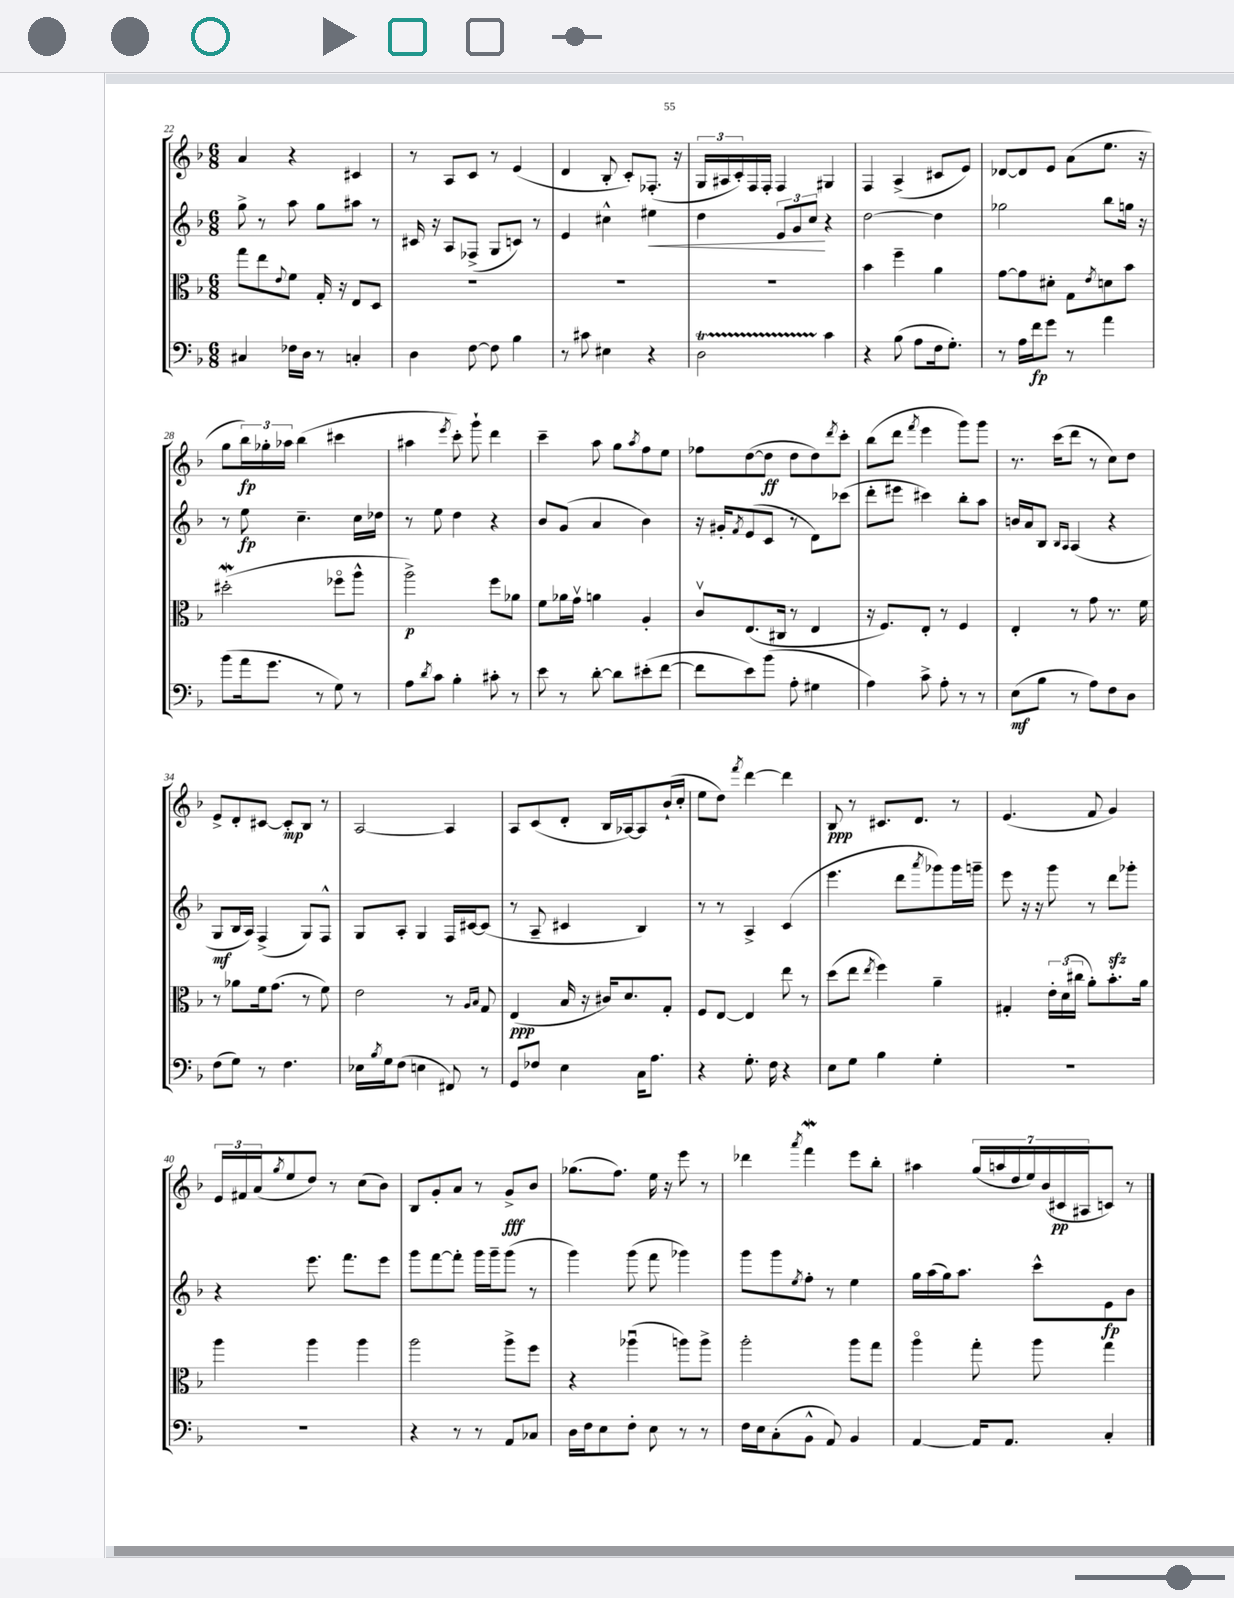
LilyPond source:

<<
\new StaffGroup <<
\new Staff = "s0" {
    \clef treble \key f \major \numericTimeSignature \time 6/8
    a'4 r4 cis'4 |
    r8 a8 c'8 r8 e'4( |
    d'4 bes8-. c'8-.) fes8.-.( r16 |
    \tuplet 3/2 { g16 ais16 c'16-.) } f16 f16-. f4 gis4 |
    f4 a4->( cis'8 e'8) |
    des'8~ des'8 e'8 a'8( e''8. r16 |
    g''8 \tuplet 3/2 { bes''16\fp) ges''16-. aes''16 } bes''4( cis'''4 |
    ais''4 \acciaccatura { e'''8 } c'''8-.) g'''8-! d'''4 |
    c'''4-- a''8 g''8 \acciaccatura { a''8 } f''8 e''8 |
    fes''8 d''8~( d''8\ff d''8 d''8) \acciaccatura { d'''8 } c'''8-. |
    bes''8( d'''8 \acciaccatura { f'''8 } e'''4 g'''8) g'''8 |
    r8. c'''16( d'''8 r8 c''8) d''8 |
    e'8-> d'8-. cis'8~ cis'8-.\mp bes8 r8 |
    a2~ a4 |
    a8 c'8( d'8-. bes16 aes16~) aes8 bes'16-!( c''16-. |
    e''8 d''8) \acciaccatura { f'''8 } d'''4~ d'''4 |
    bes8\ppp r8 cis'8. d'8. r8 |
    e'4.( f'8 g'4) |
    \tuplet 3/2 { e'16 fis'16 a'16( } \acciaccatura { g''8 } e''8 d''8) r8 c''8( bes'8) |
    bes8 g'8-. a'8 r8 g'8->\fff bes'8 |
    ges''8.( f''8.) e''16 r16 e'''8 r8 |
    des'''4 \acciaccatura { a'''8 } f'''4\mordent e'''8 bes''8-. |
    ais''4 \tuplet 7/4 { g''16( a''16 d''16 e''16) bes'16( cis'16\pp ais16 } c'8) r8 \bar "|." |
}
\new Staff = "s1" {
    \clef treble \key f \major \numericTimeSignature \time 6/8
    g''8-> r8 a''8 g''8 ais''8 r8 |
    cis'16 r16 a8 fes8->( g8 c'8) r8 |
    e'4 cis''4-^ eis''4\< |
    d''4 \tuplet 3/2 { e'8 g'8 c''8\! } r4 |
    d''2~ d''4 |
    ges''2 bes''8 g''16 r16 |
    r8 e''8\fp c''4.-- c''16 des''16 |
    r8 e''8 d''4 r4 |
    bes'8 g'8( a'4 bes'4) |
    r16 gis'16-. \acciaccatura { f'8 } e'8( c'8 r8 d'8) ces'''8( |
    d'''8-. eis'''8 cis'''4) bes''8-. a''8 |
    b'16 a'16 bes8 \grace { bes16 a16 } a4( r4 |
    g8\mf bes16 a16) f4->( g8) f8-^ |
    g8 a8-. g4 f16 cis'16~ cis'8( |
    r8 a8-- cis'4 bes4) |
    r8 r8 a4-> c'4( |
    e'''4. d'''8 \acciaccatura { a'''8 } ges'''8) ges'''16 g'''16-- |
    e'''8 r16 r16 g'''8 r8 d'''8\sfz ges'''8-. |
    r4 e'''8. f'''8. e'''8 |
    g'''8 f'''8~ f'''8-. g'''16 g'''16-- g'''8( r8 |
    g'''4) g'''8( f'''8 ges'''4) |
    g'''8 g'''8 \acciaccatura { e''8 } f''8-. r8 e''4 |
    g''16 a''16( g''16) a''8. c'''8-^ e'8\fp bes'8 \bar "|." |
}
\new Staff = "s2" {
    \clef alto \key f \major \numericTimeSignature \time 6/8
    g''8 e''8 \appoggiatura { e'8 } f'8 g16-. r16 e8 d8 |
    R2. |
    R2. |
    R2. |
    bes'4 f''4-- a'4 |
    g'8~ g'8 dis'8-. g8 \acciaccatura { e'8 } d'8 bes'8 |
    dis''2-.\mordent( fes''8\flageolet a''8-^ |
    a''2->\p) f''8 aes'8 |
    f'8 aes'16 g'16\upbow a'4 a4-. |
    c'8\upbow e8.( cis16 r8 e4 |
    r16 f8.) e8-. r8 f4 |
    e4-. r8 g'8 r8. f'16 |
    r8 aes'8 f'16 g'8.( r8 f'8) |
    e'2 r8 \grace { a16 bes16 } g8 |
    e4\ppp( bes16 r16 cis'16) d'8. g8-. |
    f8 e8~ e4 e''8 r8 |
    d''8( e''8 \acciaccatura { e''8 } f''4) a'4-- |
    gis4-. \tuplet 3/2 { e'16-. d'16( cis''16 } a'8-.) bes'8.-. a'16 |
    a''4 a''4 a''4 |
    a''2 a''8-> f''8 |
    r4 aes''4\downbow( a''8) a''8-> |
    a''2-. a''8 g''8 |
    a''4\flageolet g''8-. a''8 g''4 \bar "|." |
}
\new Staff = "s3" {
    \clef bass \key f \major \numericTimeSignature \time 6/8
    cis4 fes16 d16 r8 c4-. |
    d4 f8~ f8 bes4 |
    r8 cis'8 eis4 r4 |
    d2\startTrillSpan c'4\stopTrillSpan |
    r4 bes8( a8 f16 g8.-.) |
    r8 a16 f'16\fp g'8 r8 a'4 |
    bes'8( a'16 g'8. r8 g8) r8 |
    a8 \acciaccatura { d'8 } c'8 bes4-. cis'8-. r8 |
    e'8 r8 d'8~-. d'8 eis'8-.( f'8~ |
    f'8 e'8) bes'8( a8-. gis4 |
    a4) c'8-> a8-. r8 r8 |
    e8\mf( bes8 r8 a8) f8 d8 |
    f8( g8) r8 f4. |
    ees16 \acciaccatura { bes8 } g16 f8( e4 fis,8) r8 |
    g,8 fes8 e4 c16 a8. |
    r4 g8.-. f16 r4 |
    e8 g8 bes4 g4-. |
    R2. |
    R2. |
    r4 r8 r8 a,8 ces8 |
    d16 f16 e8 f8-. e8 r8 r8 |
    f16 e16 c8-.( bes,8-^ a,8) bes,4 |
    a,4~ a,16 a,8. c4-. \bar "|." |
}
>>
>>
\layout { \context { \Score currentBarNumber = #22 } }
